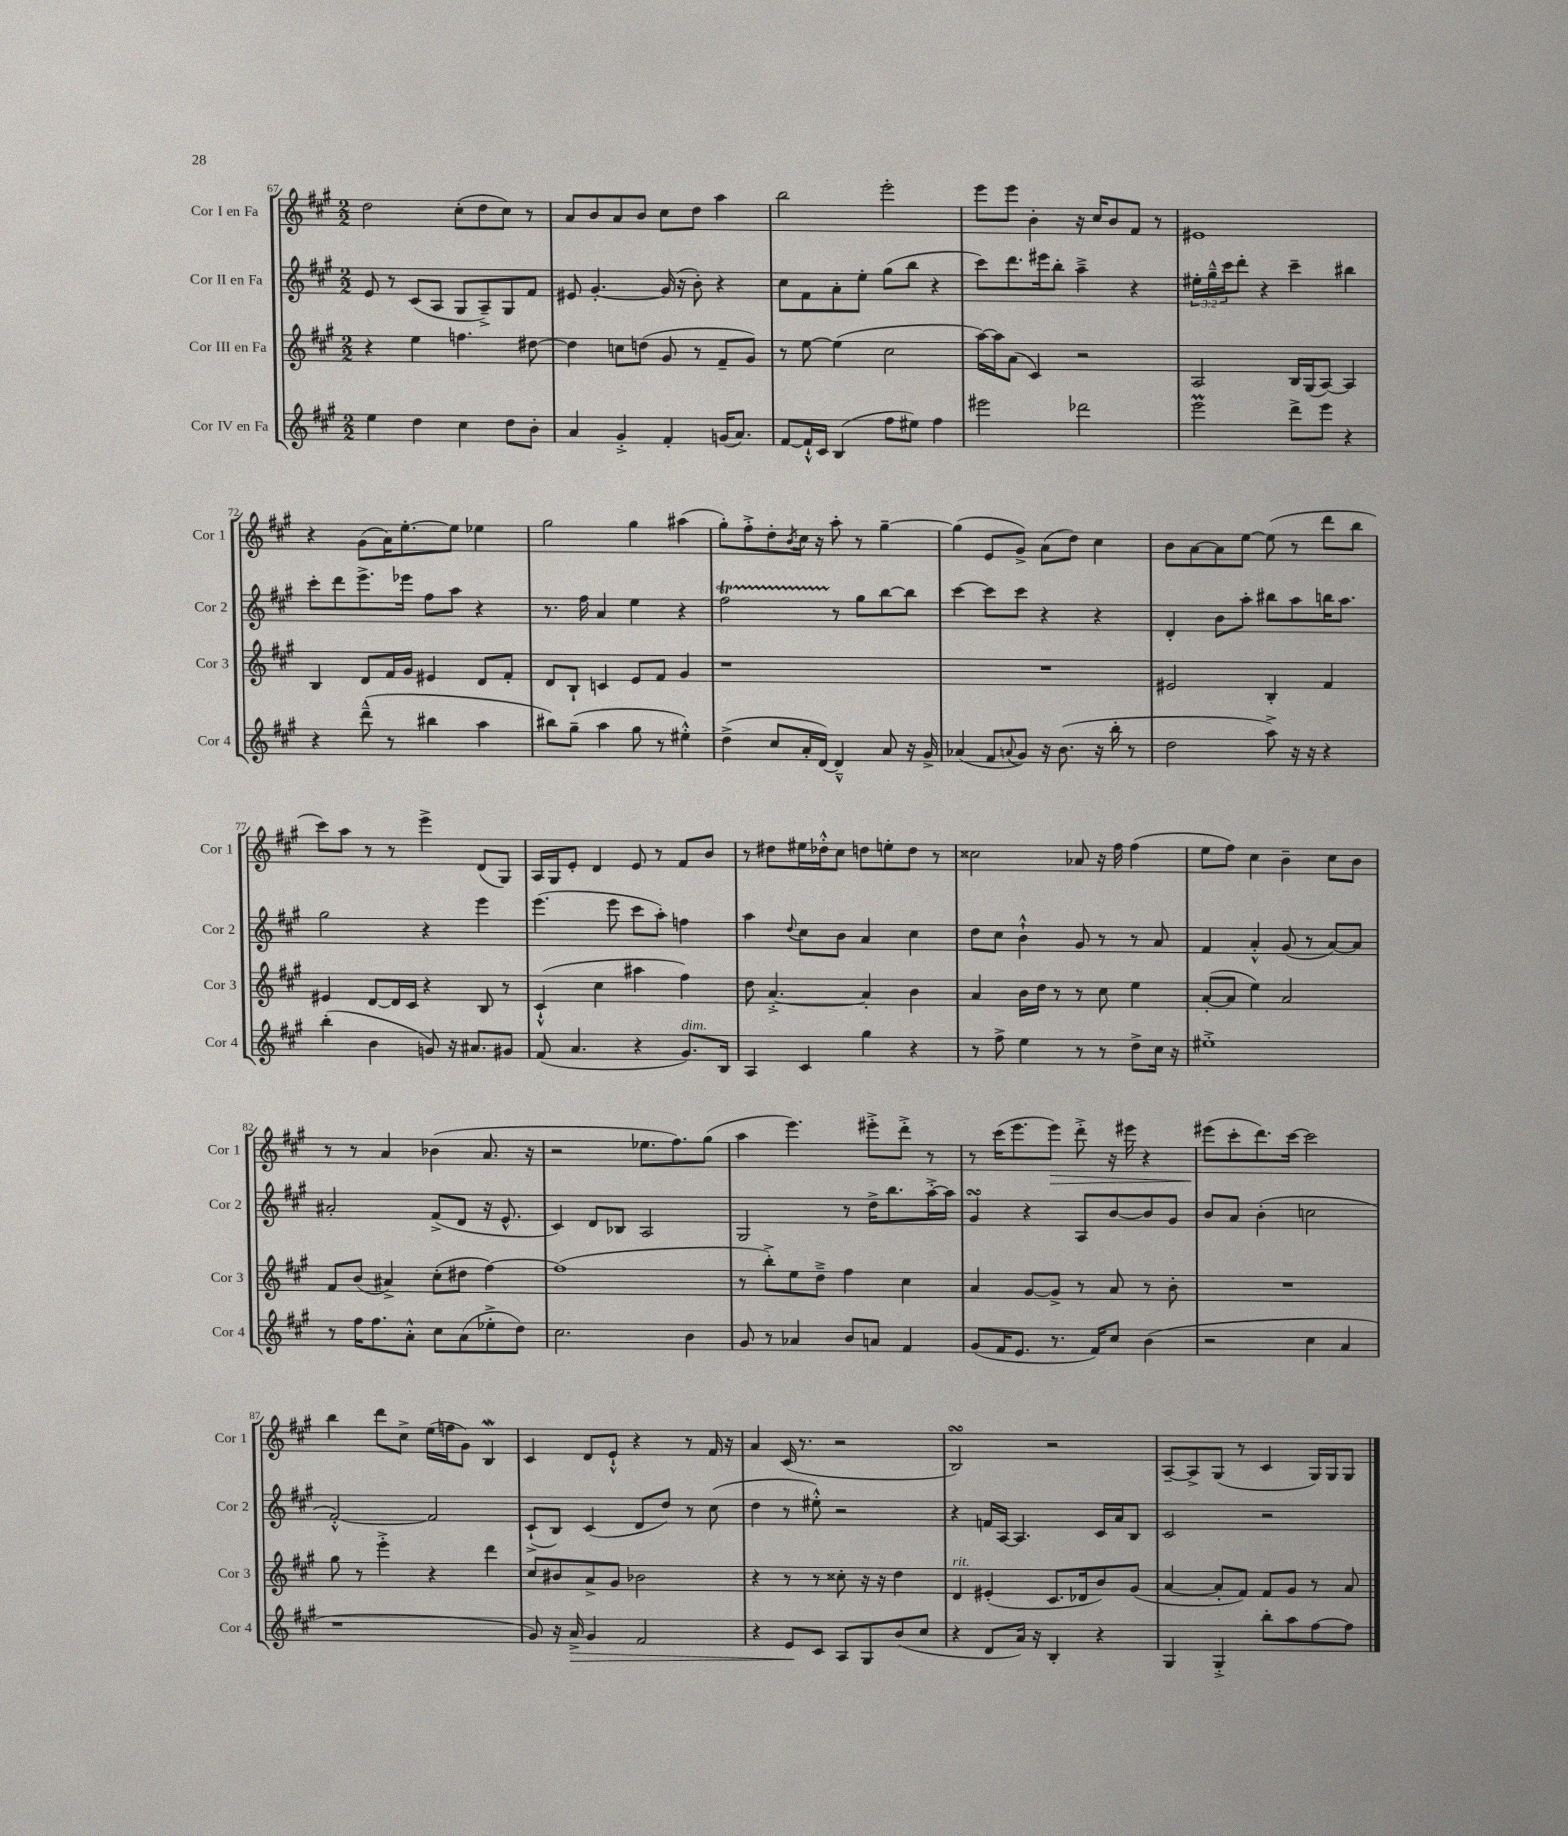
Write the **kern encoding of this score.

**kern	**kern	**kern	**kern
*staff4	*staff3	*staff2	*staff1
*clefG2	*clefG2	*clefG2	*clefG2
*k[f#c#g#]	*k[f#c#g#]	*k[f#c#g#]	*k[f#c#g#]
*M2/2	*M2/2	*M2/2	*M2/2
4ee	4r	8e	2dd
.	.	8r	.
4dd	4ee	(8c#	.
.	.	8A	.
4cc#	4.ff	8G#	(8cc#'
.	.	8A~^)	8dd
8dd	.	8G#	8cc#)
8b'	[8dd#	8f#	8r
=	=	=	=
4a	4dd#]	8e#	8a
.	.	[4.g#'	8b
4g#'^	8cc	.	8a
.	(8dd	.	8b
4f#'	8g#	(16g#]	8cc#
.	.	16r	.
.	8r	8b')	8dd
(16g	8f#~	4r	4aa
8.a)	.	.	.
.	8g#)	.	.
=	=	=	=
[8f#	8r	8cc#	2bb
16f#`^^]	[8ee	8f#	.
16c#	.	.	.
(4B	(4ee]	8a'	.
.	.	8ee'	.
8ff#	2cc#	(8gg#	2eee'
8ee#)	.	8bb	.
4ff#	.	4r	.
=	=	=	=
2eee#	[16aa)	8ccc#)	8eee
.	16aa]	.	.
.	(8a	8.ddd	8eee
.	4c#)	.	4b'
.	.	16eee#	.
.	.	8bb'	.
2ddd-	2r	4aa~^	16r
.	.	.	16cc#
.	.	.	8b
.	.	4r	8f#
.	.	.	8r
=	=	=	=
2eee	2A	24ee#'	1e#
.	.	24gg#~^^	.
.	.	24ccc#	.
.	.	8ddd'	.
.	.	4r	.
8ddd^	16B	4ccc#~	.
.	(16G#	.	.
8eee	[8A)	.	.
4r	4A]	4bb#	.
=	=	=	=
4r	4B	8ccc#'	4r
.	.	8ddd	.
(8ddd~^^	8d	8.eee^	(8g#
8r	16f#	.	16a)
.	16g#	16eee-	[8.ee'
4bb#	4e#	8ff#	.
.	.	8aa	8ee]
4aa	8d	4r	4ee-
.	8f#'	.	.
=	=	=	=
8bb#)	8d	8.r	2gg#
(8gg#~	8B`	.	.
.	.	16ff#	.
4aa	4c	4a	.
8gg#	8e	4ee	4gg#
8r	8f#	.	.
4ee#'^^)	4g#	4r	(4aa#
=	=	=	=
(4dd^	1r	2ff#	8gg#')
.	.	.	8ff#'^
8cc#	.	.	8dd'
.	.	.	8qb
16a'	.	.	16cc#
[16d)	.	.	16r
4d~^^]	.	8r	8aa'
.	.	8gg#	8r
8a	.	[8bb	[4gg#~
16r	.	8bb]	.
16g#^	.	.	.
=	=	=	=
(4a-	1r	[4ccc#	(4gg#]
8f#	.	8ccc#]	8e
8qqa	.	.	.
8g#)	.	8ccc#	8g#^)
16r	.	4r	(8a
(8.b	.	.	.
.	.	.	8dd)
16r	.	4r	4cc#
16bb'	.	.	.
8r	.	.	.
=	=	=	=
2dd	2e#	4d'	8b
.	.	.	[8a
.	.	8b	8a]
.	.	8aa'	[8ee
8aa^)	4B'	8bb#	(8ee]
16r	.	8aa	8r
16r	.	.	.
4r	4f#	16bb	8ddd
.	.	8.aa	.
.	.	.	8bb
=	=	=	=
(4bb'	4e#	2gg#	8ccc#)
.	.	.	8aa
4b	[8d	.	8r
.	16d]	.	8r
.	16c#	.	.
8g)	4r	4r	4eee^
16r	.	.	.
8.a#	.	.	.
.	8B	4eee	(8d
8g#	8r	.	8G#)
=	=	=	=
(8f#	(4c#`^^	(4.eee	16A
.	.	.	16G#
4.a	.	.	8e'
.	4cc#	.	4d
.	.	8eee	.
4r	4aa#	8ccc#	8e
.	.	8aa')	8r
8.g#)	4ff#)	4ff	8f#
.	.	.	8b
16B	.	.	.
=	=	=	=
4A	8dd	4aa	8r
.	[4.a'^	.	8dd#
.	.	8qqdd	.
4c#	.	8cc#	16ee#
.	.	.	16dd-'^^
.	.	8b	8cc#
4gg#	4a']	4a	8dd
.	.	.	8ee'
4r	4b	4cc#	8dd
.	.	.	8r
=	=	=	=
8r	4a	8dd	2cc##
8ff#^	.	8cc#	.
4ee	16b	4b`^^	.
.	16dd	.	.
.	8r	.	.
8r	8r	8g#	8a-
8r	8cc#	8r	16r
.	.	.	16ff#
8dd^	4ee	8r	(4ff#
16cc#	.	8a	.
16r	.	.	.
=	=	=	=
1ee#'^	([8a'	4f#	8ee
.	8a]	.	8ff#)
.	4ee)	4a'^^	4cc#
.	2a	(8g#	4b~
.	.	8r	.
.	.	[8a)	8cc#
.	.	8a]	8b
=	=	=	=
8r	8f#	2a#'	8r
16ff#	(8b	.	8r
8.ff#	.	.	.
.	4a#^)	.	4a
8a'^^	.	.	.
8cc#	(8cc#'	(8f#^	(4b-
(8a	8dd#	8d	.
8ee-'^	[4ff#)	16r	8.a
.	.	8.e^^	.
8dd)	.	.	.
.	.	.	16r
=	=	=	=
2.cc#	(1ff#]	4c#)	2r
.	.	8d	.
.	.	8B-	.
.	.	2A	8.ee-
.	.	.	8.ff#)
4b	.	.	.
.	.	.	(8gg#
=	=	=	=
8g#	8r	2G#	4aa
8r	8bb'^)	.	.
4a-	8ee	.	4.eee)
.	8dd~^	.	.
8b	4ff#	8r	.
8a	.	16dd^	8eee#'^
.	.	8.bb	.
4f#	4cc#	.	8ddd'^
.	.	[16aa'^	8r
.	.	16aa]	.
=	=	=	=
(8g#	4a	4g#	8r
16f#	.	.	(16ccc#
8.e	.	.	8.eee
.	[8g#	4r	.
8.r	8g#^]	.	8eee)
.	8r	8A	8ddd'^
16f#)	.	.	.
8cc#	8a	[8b	16r
.	.	.	16eee#
(4b	8r	8b]	4r
.	8b'	8g#	.
=	=	=	=
2r	1r	8b	(8eee#
.	.	8a	8ccc#'
.	.	(4b'	8.ddd)
.	.	.	[16ccc#
4cc#	.	2cc	2ccc#]
4a	.	.	.
=	=	=	=
1r	8gg#	[2f#'^^)	4bb
.	8r	.	.
.	4eee'^	.	8ddd
.	.	.	8cc#^
.	4r	2f#]	(16ee
.	.	.	16ff
.	.	.	8g#)
.	4ddd	.	4B
=	=	=	=
8g#)	8cc#	(8c#`^	4c#
16r	8b#	8B)	.
16a^	.	.	.
4g#	8a^	(4c#	8d
.	8g#	.	8e`^^
2f#	2b-	8d	4r
.	.	8dd)	.
.	.	8r	8r
.	.	(8cc#	16f#
.	.	.	16r
=	=	=	=
4r	4r	4dd	4a
8e	8r	8r	(16c#
.	.	.	8.r
8c#	8r	8ee#'^^)	.
8A	8cc##'	2r	2r
8G#	16r	.	.
.	16r	.	.
(8b	4dd	.	.
8cc#	.	.	.
=	=	=	=
4r	4d	4r	2B)
8d	(4e#'	16f	.
.	.	[16A	.
16a)	.	4.A]	.
16r	.	.	.
4B'	8.c#	.	2r
.	16d-	.	.
4r	8b)	16c#	.
.	.	16a	.
.	(8g#	8B	.
=	=	=	=
4G#	[4a	2c#	[8A~
.	.	.	8A^]
4G#'^	8a']	.	(8G#
.	8f#)	.	8r
8bb'	8f#	2r	4c#
8aa	8g#	.	.
[8ff#	8r	.	16G#)
.	.	.	16G#
8ff#]	8a	.	8G#
==	==	==	==
*-	*-	*-	*-
